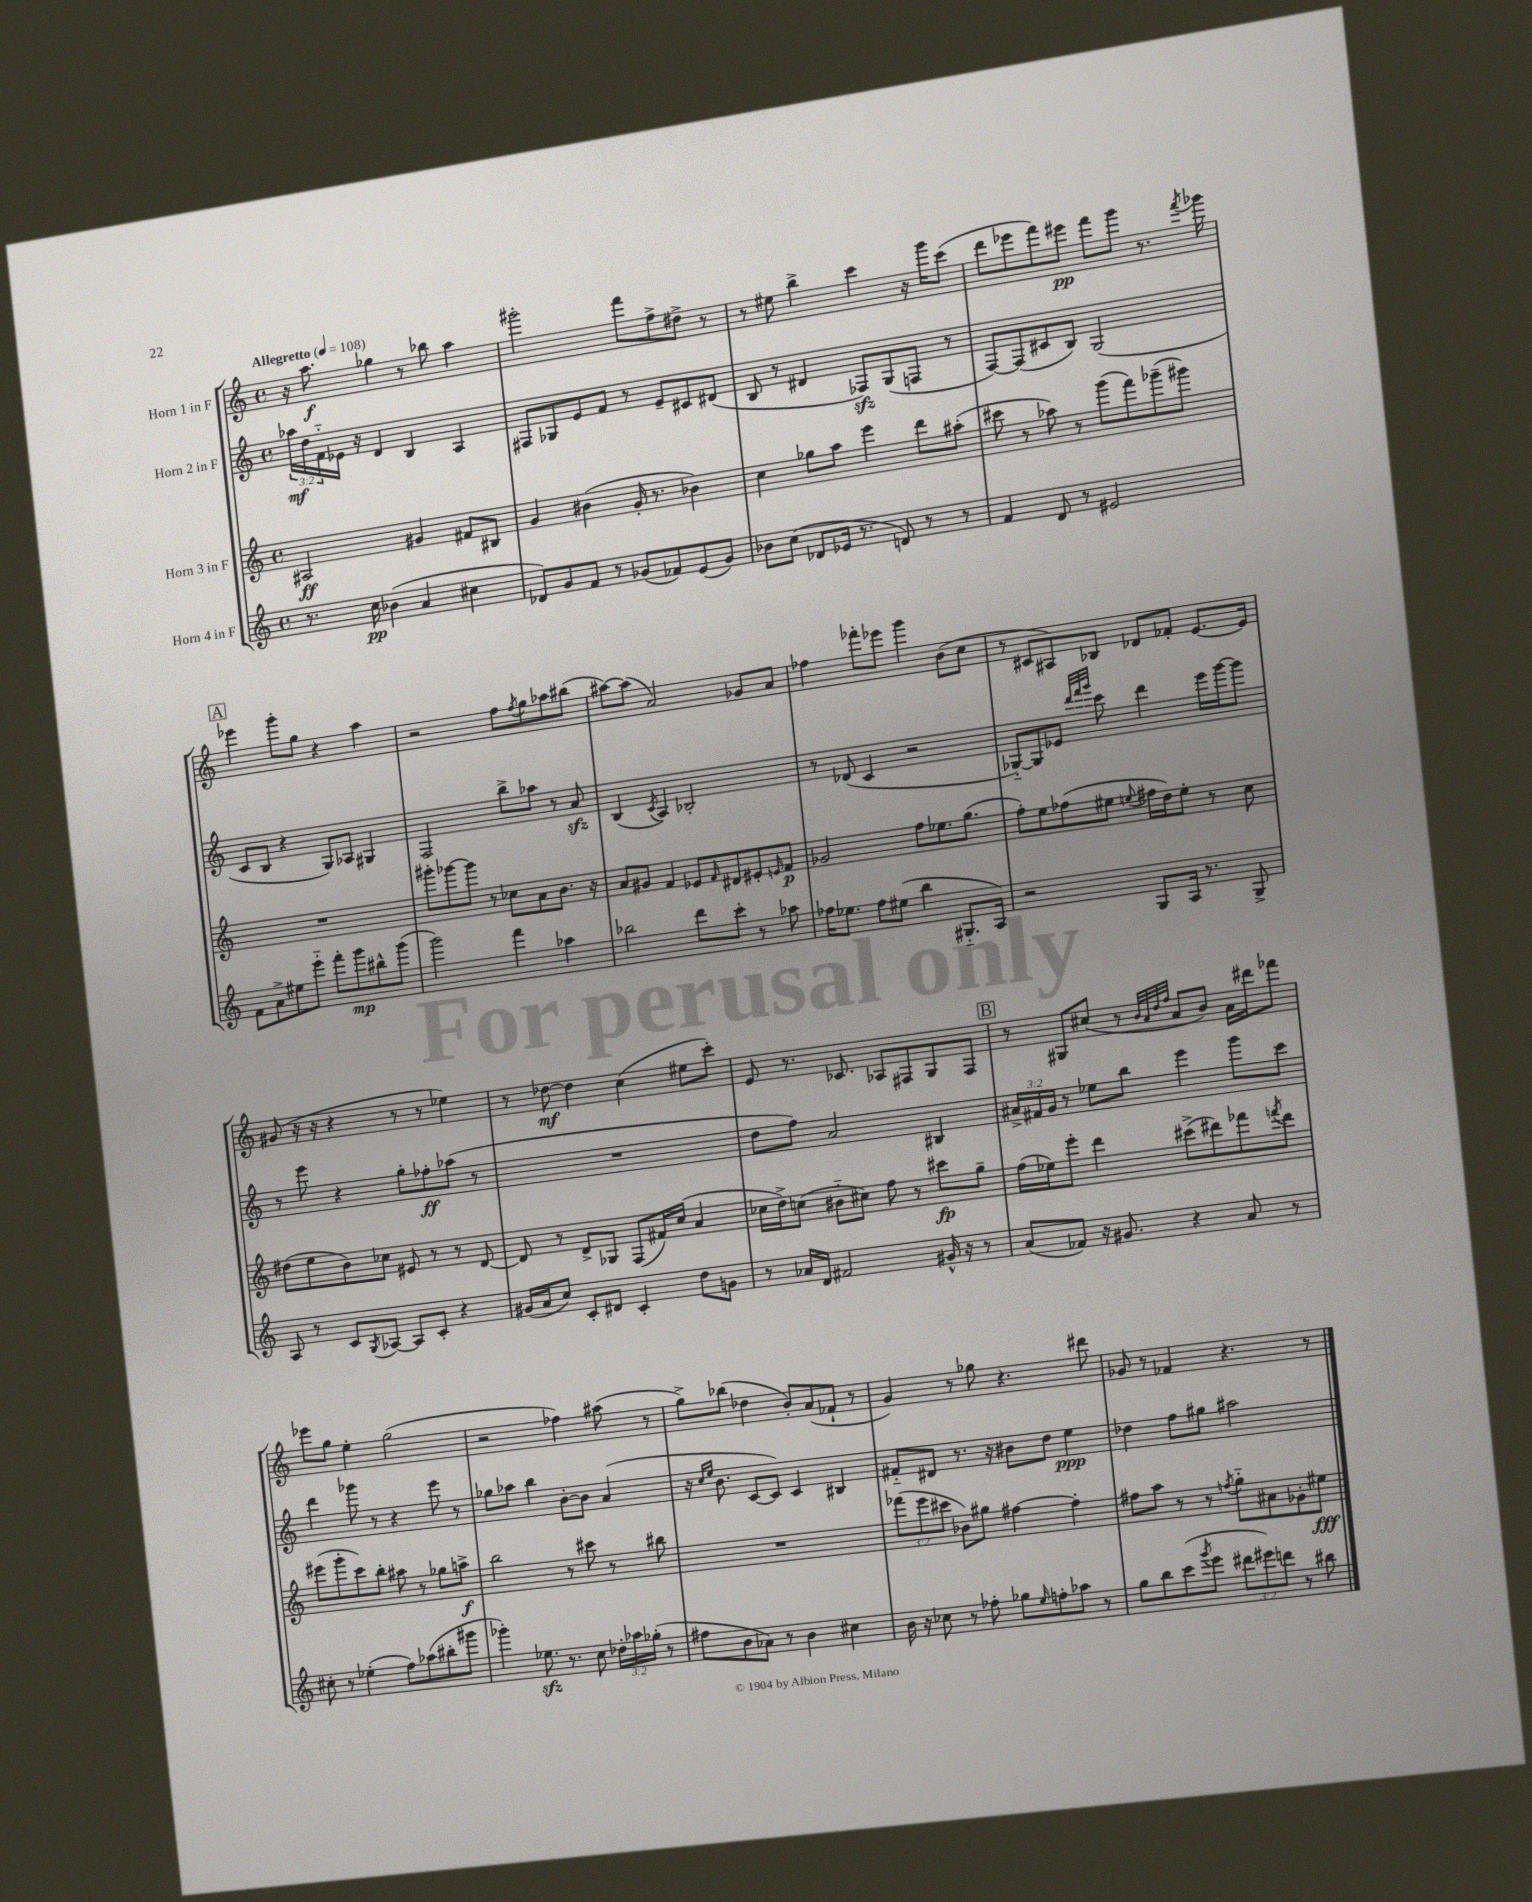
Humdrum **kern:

**kern	**kern	**kern	**kern
*staff4	*staff3	*staff2	*staff1
*clefG2	*clefG2	*clefG2	*clefG2
*k[]	*k[]	*k[]	*k[]
*M4/4	*M4/4	*M4/4	*M4/4
*met(c)	*met(c)	*met(c)	*met(c)
*MM108	*MM108	*MM108	*MM108
8.r	2A#	24aa-	16r
.	.	24dd	.
.	.	.	8.aa
.	.	24f'~	.
.	.	16e-	.
16cc	.	16r	.
(4b-	.	4d	4gg-
4a	4g#	4B	8r
.	.	.	8bb-
4cc#	8f#	4A	4aa
.	8B#	.	.
=	=	=	=
8d-)	4g	8F#	2ggg#'
8g	.	8G-	.
8f	(4b#	8e	.
8r	.	8f	.
(8g-	16g'	8r	8fff
.	8.r	.	.
8f-)	.	8e~	8ff^
(8e	4b-)	8c#	8dd#^
8g-)	.	(8d#	8r
=	=	=	=
8b-	4cc	8B	8r
(8cc	.	8r	8ee#
8d-	8gg-	4d#	4bb^
16e-	8aa	.	.
8.r	.	.	.
.	4eee	8F-)	4ccc
8d)	.	(8G	.
8r	8ddd	8F	16r
.	.	.	16ggg
8r	(8aa#'	8r	(8ccc
=	=	=	=
4f	8ccc#	[8F)	8ddd
.	8r	(8F]	8eee-
8d	8aa-)	8c#	8fff)
8r	8r	8B)	8eee#
2e#	(8ggg	(2G	8fff
.	8fff)	.	8ggg
.	(8ggg-~	.	8.r
.	8ggg#)	.	.
.	.	.	8qfff
.	.	.	16ggg-
=	=	=	=
8f	1r	8c	4eee-
8a^	.	8B	.
8ee#	.	4r	8ggg'
8eee'~	.	.	8gg
8fff'	.	8G)	4r
8ggg	.	8A-	.
8bb#^^	.	4G#	4aa
(8ggg	.	.	.
=	=	=	=
2ggg)	8ggg#'	2F	2r
.	[8ggg-	.	.
.	8ggg-]	.	.
.	8r	.	.
4fff	8cc-	8bb^	8ff
.	.	.	8qff
.	8a	8aa-	8gg
4aa-	8.b	8r	8aa-
.	.	8a	(8bb#
.	16r	.	.
=	=	=	=
2bb-	8a	(4B	[8aa#)
.	8g#	.	(8aa#]
.	.	8qc	.
.	4f	4A)	2a)
8ddd	8e-	2B-'	.
.	16qqf	.	.
8ccc'	8d#	.	.
8r	8e#'	.	8g-
.	16qqe	.	.
8aa-	8f	.	8a
=	=	=	=
16ff-	2g-	8r	4ff-
8.ee-	.	.	.
.	.	(8d-	.
8ff-	.	4c	8fff-'
(8ee#	.	.	8eee-
4bb	8ff	2r	4ggg
.	8.ee-	.	.
8.G#'~	.	.	(8b
.	(8.gg	.	.
.	.	.	8cc
16A)	.	.	.
=	=	=	=
2r	8ff')	[8G-'~)	8r
.	8ee	8G-]	8c#
.	(8ff-	8e-	8A#)
.	.	32qqddd	.
.	.	32qqfff	.
.	.	32qqggg	.
.	8ee#	8ccc	8B-
.	8qqee	.	.
8G	16ff#	4ddd	8d-
.	16dd)	.	.
16A	8ee'	.	8f-'
8.r	.	.	.
.	8r	16eee	[8.e
.	.	[16ggg	.
8G^	8cc	8ggg]	.
.	.	.	16e]
=	=	=	=
8A	(8dd#	8r	(8g#
8r	8ee	8eee	16r
.	.	.	16r
8c	8b)	4r	4r
8qG	.	.	.
[8A-	8cc-	.	.
8A-]	8e#	8gg'	8r
8c'	8r	8ff-'	8r
4r	8r	(8aa-	4ee-)
.	[8d	8r	.
=	=	=	=
(16g#	8d]	1r	8r
16a	.	.	.
8cc)	8r	.	[8dd-
8c'	8d^	.	4dd-]
8d#	8G-	.	.
4c'	(8F	.	(4cc
.	16f#)	.	.
.	(16cc	.	.
8dd	4a	.	8ee#
8g	.	.	8ccc')
=	=	=	=
8r	16cc-	8dd	8e
.	16dd^)	.	.
16a-	(8cc	8ff)	8.r
16d	.	.	.
2f#	8b#'~	2a	.
.	.	.	8.c-
.	8cc#)	.	.
.	8ff	.	8A-
.	8r	.	8F#
16g#^^	8ccc#	4B#	8G
16r	.	.	.
8r	8gg~	.	8F#
=	=	=	=
(8a	(16ff	24a#^	8r
.	.	24f#	.
.	16ee-)	.	.
.	.	24g	.
8f-)	8eee'	8r	8G#
16r	4ddd	8ee-	(8cc#
8.g#	.	.	.
.	.	8bb	8r
.	.	.	32qqb
.	.	.	32qqa
.	.	.	32qqdd
.	.	.	32qqff
4r	(8ccc#^	4eee	8a
.	8ddd#)	.	8b)
8a	8fff-	8ggg	16a
.	.	.	16ddd#
.	8qfff	.	.
8r	8ddd#	8ccc	8fff-
=	=	=	=
8cc#'	(8eee#	4ddd	8eee-
8r	8ggg'	.	8gg
(4ee-'	8ccc)	8ggg-	4ee'
.	8bb'	8r	.
8ff)	8aa#	4r	(2gg
(8aa-	8r	.	.
8bb#'	8gg-	8eee	.
8ggg#	8aa^	8r	.
=	=	=	=
4ggg-')	2bb	8gg-	2r
.	.	8aa-	.
8.ee-	.	4bb	.
8.r	.	.	.
.	8r	[8b'	4ff-)
8cc	8ccc#	8b]	.
24dd-'	8r	(4a	(8aa#
24aa-	.	.	.
(24gg-'	.	.	.
8r	8bb#	.	8r
=	=	=	=
8ff#	1r	16r	8gg^)
.	.	16qqcc	.
.	.	16qqee	.
.	.	8.b	.
8b	.	.	(8bb-
8a-)	.	[8c	4dd-
8r	.	8c])	.
4b	.	4c	8b')
.	.	.	(8a
4cc#	.	4B#	8f-`
.	.	.	8r
=	=	=	=
16b	(12fff-	8f#'~	4g)
16r	.	.	.
.	12eee	.	.
8cc-	.	8d#	.
.	12ccc#	.	.
8r	8b-)	8.r	8r
8ff-'	8gg#	.	8gg-
.	.	16r	.
8gg-	[4ff#	8b#	4.r
16qqee	.	.	.
8ff'	.	8dd	.
8aa-	4ff#']	4ee	.
8r	.	.	8ddd#
=	=	=	=
8gg	8ff#	4dd-	8g-
8bb	8aa	.	8r
(8ccc	8r	8ff	4f-
8qggg	.	.	.
8eee	8r	8gg#	.
.	8qff	.	.
12ddd#	8gg'~	2aa#	4.r
12eee#)	.	.	.
.	8a#	.	.
12ddd	.	.	.
8r	8g-'	.	.
8bb#	8ee#	.	8r
==	==	==	==
*-	*-	*-	*-
